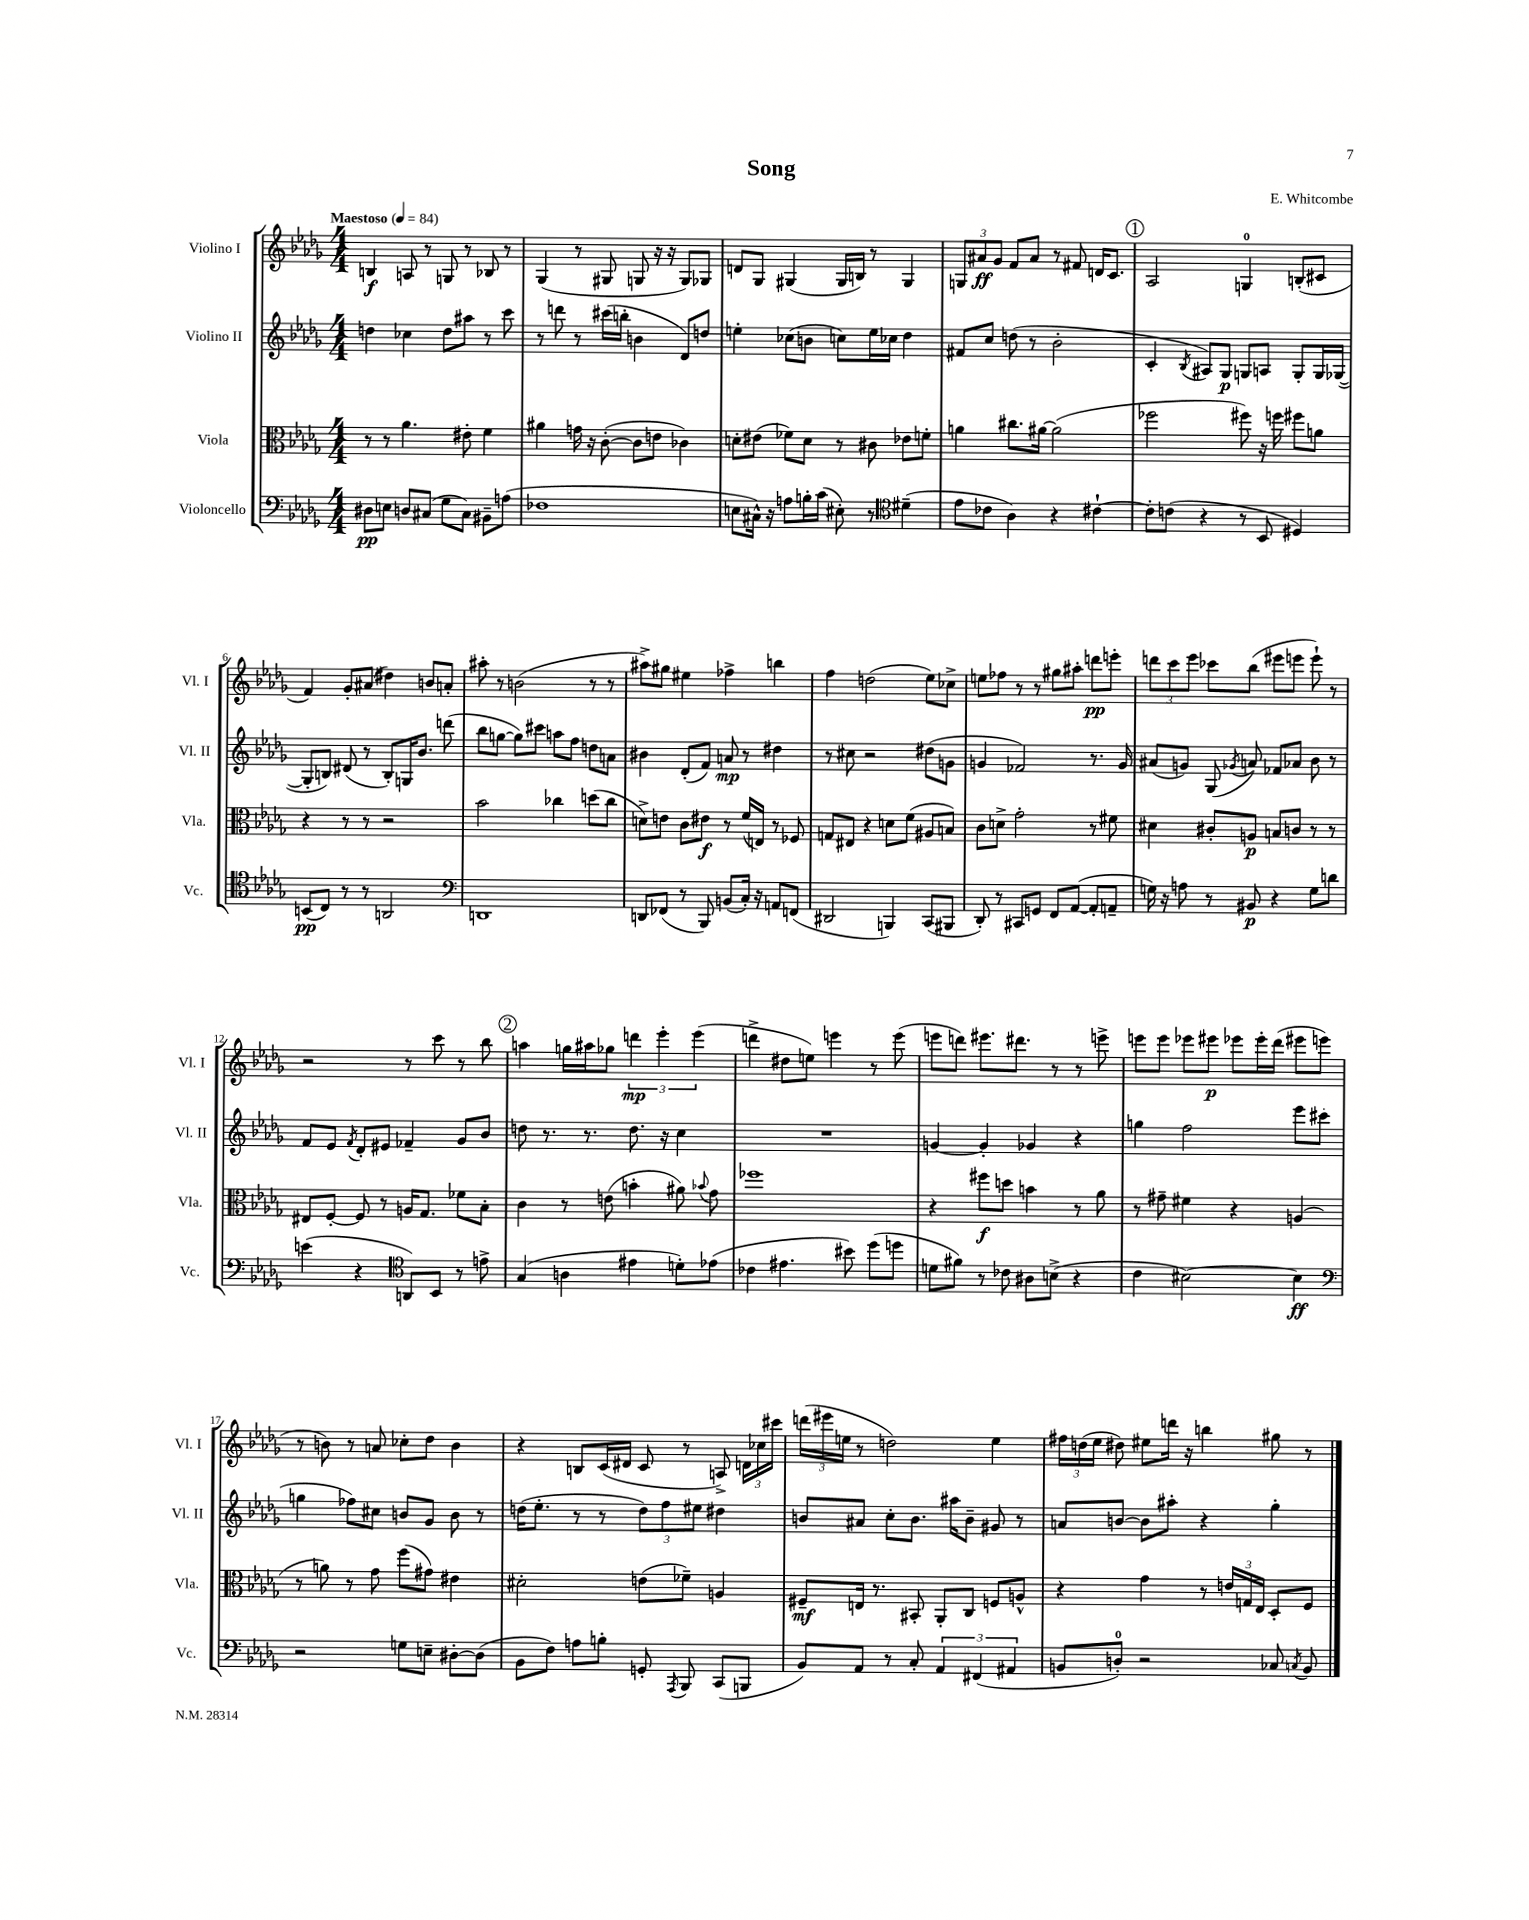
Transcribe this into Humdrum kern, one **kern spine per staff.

**kern	**kern	**kern	**kern
*staff4	*staff3	*staff2	*staff1
*clefF4	*clefC3	*clefG2	*clefG2
*k[b-e-a-d-g-]	*k[b-e-a-d-g-]	*k[b-e-a-d-g-]	*k[b-e-a-d-g-]
*M4/4	*M4/4	*M4/4	*M4/4
*MM84	*MM84	*MM84	*MM84
8D#\L	8r	4dd\	4B/
8E\J	8r	.	.
8D/L	4.a-\	4cc-\	8A/
(8C#/J	.	.	8r
8G-\L	.	8dd\L	8G/
8C#\J)	8e#'\	8aa#\J	8r
8BB#~\L	4f\	8r	8B-/
(8A\J	.	8ccc\	8r
=	=	=	=
1F-	4a#\	8r	(4G-/
.	.	8ddd\	.
.	16g\	8r	8r
.	16r	.	.
.	([8c'\	(16ccc#\LL	8G#/
.	.	16bb'\JJ	.
.	8c\]L	4b\	8G/
.	8e\J	.	16r
.	.	.	16r
.	4c-\)	8d-/L)	8G/L)
.	.	8dd/J	8G-/J
=	=	=	=
8E\L	8d'\L	4ee'\	8d/L
16C#^^\Jk)	(8e#\J	.	8G-/J
16r	.	.	.
8A\L	8f-\L)	(8cc-\L	(4G#/
16B'\L	8d\J	8b\J	.
(16c\JJ	.	.	.
8E#'\)	8r	8cc\L)	16G#/LL
.	.	.	16B/JJ)
8r	8c#\	16ee\L	8r
.	.	16cc-\JJ	.
*clefC4	*	*	*
(4d#~\	8e-\L	4dd-\	4G#/
.	8f'\J	.	.
=	=	=	=
8e-\L	4a\	8f#/L	12G/L
.	.	.	12a#/
8c-\J	.	8cc/J	.
.	.	.	12g-/J
4A-\)	8.cc#\L	(8dd\	8f/L
.	.	8r	8a#/J
.	[16a#\Jk	.	.
4r	(2a#\]	2b-'\	8r
.	.	.	8f#/
[4c#`\	.	.	16d/LK
.	.	.	8.c/J
=	=	=	=
8c#'\]L	2ff-\	4c'/	2A-/
(8c\J	.	.	.
.	.	8qB-/	.
4r	.	8A#/L)	.
.	.	8G-/J	.
8r	8ff#\)	8G/L	4G/
8BB-/	16r	8A/J	.
.	16ff\	.	.
4D#/)	8ff#\L	8G'/L	(8B'/L
.	8a\J	16G/L	8c#/J
.	.	([16G-/JJ	.
=	=	=	=
(8BB/L	4r	8G-'/]L	4f/)
8C/J)	.	8B/J)	.
8r	8r	(8d#/	8g-'/L
8r	8r	8r	(8a#/J
2AA/	2r	8B'/L)	4dd#\)
.	.	16G/K	.
.	.	8.b-/J	.
.	.	.	8b/L
.	.	(8ddd\	8a'/J
=	=	=	=
*clefF4	*	*	*
1DD	2b-\	8bb-\L	8aa#'\
.	.	[8gg\J	8r
.	.	8gg\]L)	(2b\
.	.	8ccc#\J	.
.	4cc-\	8aa\L	.
.	.	8ff\J	.
.	(8dd\L	8dd\L	8r
.	8cc-\J	8a\J	8r
=	=	=	=
8DD/L	8d^\L)	4b#\	8aa#^\L)
(8FF-/J	8e\J	.	8gg#\J
8r	8c\L	(8d-'/L	4ee#\
8BBB-/)	8e#\J	8f/J)	.
(8BB/L	8r	8a/	4ff-^\
16C'/Jk)	(16f/LL	8r	.
16r	16E/JJ)	.	.
8AA/L	8r	4dd#\	4bb\
(8FF/J	8F-/	.	.
=	=	=	=
2DD#/	8G/L	8r	4ff\
.	8E#/J	8cc#\	.
.	4r	2r	(2dd\
4BBB/)	8d\L	.	.
.	(8f\J	.	.
(8CC/L	8A#/L	(8dd#\L	8ee-\L)
8BBB#/J	8B/J)	8g\J	8cc-^\J
=	=	=	=
8DD-'/)	8c\L	4g/	8ee\L
8r	8d^\J	.	8ff-\J
8CC#/L	2g-'\	2f-/)	8r
8GG/J	.	.	8r
8FF/L	.	.	8gg#\L
([8AA-/J	.	.	8aa#'\J
8AA-'/]L	8r	8.r	8ddd\L
8AA~/J	8f#\	.	8eee'\J
.	.	16g/	.
=	=	=	=
16G\)	4d#\	(8a#/L	12ddd\L
16r	.	.	.
.	.	.	12ccc\
8A\	.	8g/J)	.
.	.	.	12eee-\J
8r	8c#'/L	(8G-/	8ccc-\L
.	.	8qg-/	.
8BB#/	8A/J	8a/)	(8bb-\J
4r	8B/L	8f-/L	8eee#\L
.	8c/J	8a-/J	8eee\J
8G\L	8r	8b-\	8eee`\)
8d\J	8r	8r	8r
=	=	=	=
(4e\	8E#/L	8f/L	2r
.	[8F'/J	8e-/J	.
.	.	8qf/	.
4r	8F/]	8d-'/L	.
.	8r	8e#/J	.
*clefC4	*	*	*
8AA/L)	16A/LK	4f-~/	8r
.	8.G-/J	.	.
8BB-/J	.	.	8ccc\
8r	8f-\L	8g-/L	8r
8e^\	8B-'\J	8b-/J	8bb-\
=	=	=	=
(4G-/	4c\	8dd\	4aa\
.	.	8.r	.
4A\	8r	.	16gg\LL
.	.	8.r	16aa#\J
.	(8e\	.	8gg-\J
4e#\	4b'\	8.dd\	6ddd\
.	.	.	6eee-'\
.	.	16r	.
8d'\L)	8a#\)	4cc\	.
.	.	.	(6eee-\
.	8qqb-/	.	.
(8e-\J	8g-\	.	.
=	=	=	=
4c-\	1ff-	1r	4ddd^\
4.e#\	.	.	8dd#\L
.	.	.	8ee\J)
.	.	.	4eee\
8b#\)	.	.	.
(8dd-\L	.	.	8r
8dd\J	.	.	(8eee\
=	=	=	=
8d\L	4r	[4g/	8eee\L
8f#\J)	.	.	8ddd\J)
8r	8ff#\L	4g'/]	8.eee#\L
8c-\	8dd\J	.	.
.	.	.	8.ddd#\J
8A#\L	4b\	4g-/	.
(8B^\J	.	.	8r
4r	8r	4r	8r
.	8a-\	.	8eee^\
=	=	=	=
4c\	8r	4gg\	8eee\L
.	8g#~\	.	8eee\J
[2B#\)	4f#\	2ff\	8eee-\L
.	.	.	8eee#\J
.	4r	.	8eee-\L
.	.	.	16eee-'\L
.	.	.	(16ddd-\JJ
4B#\]	(4A/	8eee-\L	8eee#\L
.	.	(8ccc#\J	8eee\J
=	=	=	=
*clefF4	*	*	*
2r	8r	4gg\	8r
.	8a\)	.	8b\)
.	8r	8ff-\L)	8r
.	8g-\	8cc#\J	8a/
8G\L	(8ff\L	8b/L	8cc-'\L
8E~\J	8g#\J)	8g-/J	8dd-\J
[8D#'\L	4e#\	8b\	4b\
(8D#\]J	.	8r	.
=	=	=	=
8BB-\L	2d#'\	(16dd\LK	4r
.	.	8.ee-'\J	.
8F\J)	.	.	.
8A\L	.	8r	8B/L
8B'\J	.	8r	(16c/L
.	.	.	16d#/JJ
8GG'/	(8e\L	12dd\L)	8c/
.	.	12ff\	.
8qAAA-/	.	.	.
8BBB-/	8f-~\J)	.	8r
.	.	12ee#\J	.
(8CC/L	4A/	4dd#\	8A^/)
8BBB/J	.	.	24d\LL
.	.	.	24cc-\
.	.	.	24ccc#\JJ
=	=	=	=
8BB-/L)	8F#~/L	8b/L	(24ddd\LL
.	.	.	24eee#\
.	.	.	24ee\JJ
8AA-/J	16E/Jk	8a#/J	8r
.	8.r	.	.
8r	.	8cc'\L	2dd\)
8C'/	8BB#'/	8.b\J	.
6AA-/	8AA-'/L	.	.
.	.	16aa#\LK	.
.	8C/J	8b~\J	.
(6FF#/	.	.	.
.	8F/L	8g#/	4ee\
6AA#/	.	.	.
.	8A^^/J	8r	.
=	=	=	=
8BB/L	4r	8a/L	24ff#\LL
.	.	.	(24dd\
.	.	.	24ee-\JJ
8D'/J)	.	[8b/J	8dd#\)
2r	4g-\	8b\]L	8ee#\L
.	.	8aa#'\J	16ddd\Jk
.	.	.	16r
.	8r	4r	4bb\
.	24e/LL	.	.
.	24G/	.	.
.	24E-/JJ	.	.
8C-/	8D-'/L	4gg-'\	8gg#\
8qC/	.	.	.
8BB/	8F/J	.	8r
==	==	==	==
*-	*-	*-	*-
